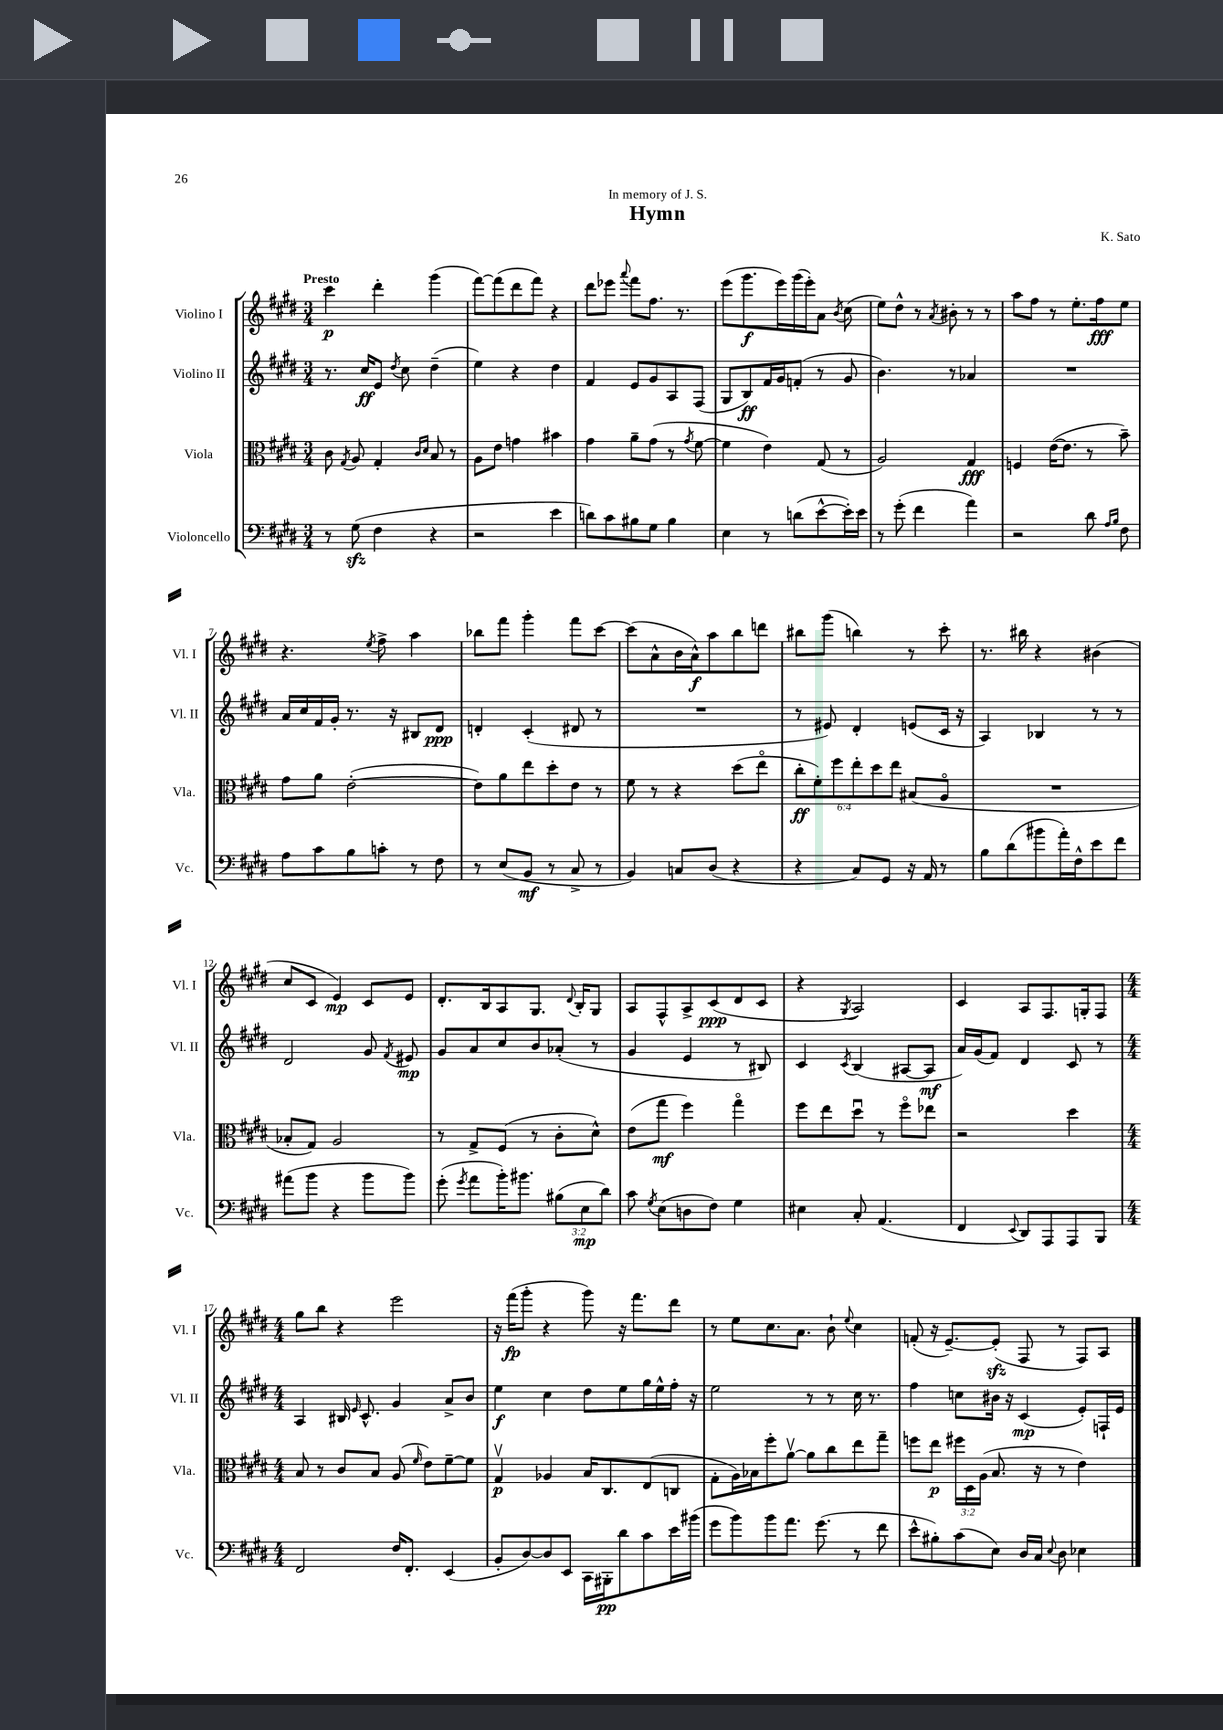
\header { title = "Hymn" composer = "K. Sato" dedication = "In memory of J. S." }
<<
\new StaffGroup <<
\new Staff = "s0" \with { instrumentName = "Violino I" shortInstrumentName = "Vl. I" } {
    \clef treble \key e \major \numericTimeSignature \time 3/4 \tempo "Presto"
    \autoBeamOff cis'''4\p dis'''4-. gis'''4( |
    fis'''8[~) fis'''8( dis'''8 fis'''8]) r4 |
    dis'''8[ ees'''8] \appoggiatura { a'''8 } fis'''8[ fis''8.] r8. |
    e'''8[( gis'''8.\f e'''16) gis'''16( e'''16-.) a'8] \acciaccatura { b'8 } cis''8( |
    e''8[) dis''8]-^ r8 \acciaccatura { a'8 } bis'8-. r8 r8 |
    a''8[ fis''8] r8 e''8.[-. fis''16\fff e''8] |
    r4. \acciaccatura { e''8 } fis''8-> a''4 |
    bes''8[ fis'''8] gis'''4-. fis'''8[ cis'''8]~ |
    cis'''8[( a'8-^ b'16 a'16-^\f) a''8 b''8 d'''8] |
    bis''8[ gis'''8]( b''4) r8 cis'''8-. |
    r8. bis''16 r4 bis'4( |
    cis''8[ cis'8] e'4\mp) cis'8[ e'8] |
    dis'8.[-. b16 a8 gis8.] \appoggiatura { dis'8 } b16[-. gis8] |
    a8[ fis8-^ a8-> cis'8\ppp( dis'8 cis'8] |
    r4 \acciaccatura { gis8 } a2) |
    cis'4 a8[ fis8. g16-. fis8] |
    \numericTimeSignature \time 4/4 gis''8[ b''8] r4 e'''2 |
    r16 fis'''16[\fp( gis'''8]-. r4 gis'''8) r16 fis'''8.[ dis'''8] |
    r8 e''8[ cis''8. a'8.] b'8-! \appoggiatura { e''8 } cis''4 |
    f'8-.( r16 e'8.[~--) e'8]-.\sfz( fis8 r8 fis8[) a8] \bar "|." |
}
\new Staff = "s1" \with { instrumentName = "Violino II" shortInstrumentName = "Vl. II" } {
    \clef treble \key e \major \numericTimeSignature \time 3/4
    \autoBeamOff r8. cis''16[\ff e'8] \acciaccatura { dis''8 } cis''8 dis''4--( |
    e''4) r4 dis''4 |
    fis'4 e'8[ gis'8 a8 fis8]( |
    gis8[ b8\ff) fis'16 gis'16 f'8]-.( r8 gis'8 |
    b'4.) r8 aes'4 |
    R2. |
    a'16[ cis''16 fis'16 gis'16]-. r8. r16 bis8[ dis'8]\ppp |
    d'4-. cis'4-.( dis'8 r8 |
    R2. |
    r8 eis'8) dis'4-. e'8[( cis'16] r16 |
    a4) bes4 r8 r8 |
    dis'2 gis'8 \acciaccatura { fis'8 } eis'8\mp |
    gis'8[ a'8 cis''8 b'8 aes'8]-.( r8 |
    gis'4 e'4 r8 bis8) |
    cis'4 \acciaccatura { cis'8 } b4( ais8[~ ais8]\mf |
    a'16[) gis'16( fis'8]) dis'4 cis'8 r8 |
    \numericTimeSignature \time 4/4 a4 bis16 \grace { e'16 } cis'8.-^ gis'4 a'8[-> b'8] |
    e''4\f cis''4 dis''8[ e''8 gis''16 e''16-^ fis''16]-. r16 |
    e''2 r8 r8 cis''16 r8. |
    fis''4 c''8[ bis'16] r16 cis'4\mp( e'8[-.) f16-! e'16] \bar "|." |
}
\new Staff = "s2" \with { instrumentName = "Viola" shortInstrumentName = "Vla." } {
    \clef alto \key e \major \numericTimeSignature \time 3/4 \override Staff.TupletNumber.text = #tuplet-number::calc-fraction-text
    \autoBeamOff cis'8 \acciaccatura { gis8 } a8 gis4-. \grace { cis'16[ dis'16] } b8 r8 |
    a8[ e'8] g'4 bis'4 |
    gis'4 a'8[-- gis'8]( r8 \acciaccatura { gis'8 } fis'8~ |
    fis'4 e'4) gis8( r8 |
    a2) gis4\fff |
    f4 e'16[~( e'8.] r8 b'8--) |
    gis'8[ a'8] e'2~-.( |
    e'8[) a'8 e''8 dis''8-. e'8] r8 |
    fis'8 r8 r4 dis''8[( e''8]\flageolet |
    \tuplet 6/4 { cis''8[-.\ff fis'8-.) fis''8 e''8-. dis''8 e''8] } bis8[( a8]\flageolet |
    R2. |
    bes8[-. gis8]) a2 |
    r8 gis8[-> fis8]( r8 cis'8[-. dis'8]-^) |
    e'8[( gis''8]\mf fis''4) gis''4\flageolet |
    fis''8[ e''8 dis''8]\downbow r8 fis''8[\flageolet ees''8] |
    r2 dis''4 |
    \numericTimeSignature \time 4/4 b8 r8 cis'8[ b8] a8( \grace { fis'16 } e'8[) fis'8~-- fis'8] |
    gis4\upbow\p aes4 b16[ cis8. e8( c8] |
    gis8[-. a16) bes16 fis''8-. a'8]~\upbow a'8[ cis''8 e''8 gis''8]-- |
    f''8[ e''8]\p \tuplet 3/2 { fis''16[ dis16 a16]( } b8. r16 r8 e'4) \bar "|." |
}
\new Staff = "s3" \with { instrumentName = "Violoncello" shortInstrumentName = "Vc." } {
    \clef bass \key e \major \numericTimeSignature \time 3/4 \override Staff.TupletNumber.text = #tuplet-number::calc-fraction-text
    \autoBeamOff r8 gis8\sfz( fis4 r4 |
    r2 e'4 |
    d'8[) cis'8 bis8 gis8] bis4 |
    e4 r8 d'8[( e'8~-^ e'16-.) e'16] |
    r8 gis'8-.( fis'4 a'4) |
    r2 dis'8 \grace { a16[ b16] } fis8 |
    a8[ cis'8 b8 c'8]-. r8 fis8 |
    r8 e8[( b,8]\mf r8 cis8-> r8 |
    b,4) c8[ dis8]( r4 |
    r4 cis8[) gis,8] r16 a,16 r8 |
    b8[ dis'8( bis'8 a'16-.) fis16-^ e'8 fis'8] |
    ais'8[( b'8] r4 b'8[ b'8]) |
    gis'8-.( \acciaccatura { gis'8 } a'8[ b'16-.) bis'8.] \tuplet 3/2 { bis8[( e8\mp dis'8]) } |
    cis'8 \acciaccatura { gis8 } e8[( d8 fis8]) gis4 |
    eis4 cis8-. a,4.( |
    fis,4 \appoggiatura { e,8 } dis,8[) a,,8 a,,8 b,,8] |
    \numericTimeSignature \time 4/4 fis,2 fis16[ fis,8.]-. e,4( |
    b,8[-. dis8~) dis8 e,8] cis,16[ bis,,16-.\pp dis'8 cis'8 e'16 bis'16]( |
    gis'8[ b'8) b'8 a'8.] gis'8.( r8 fis'8 |
    e'8[-^ bis8-.) cis'8( e8]) dis16[ cis16] \appoggiatura { e8 } dis8 ees4 \bar "|." |
}
>>
>>
